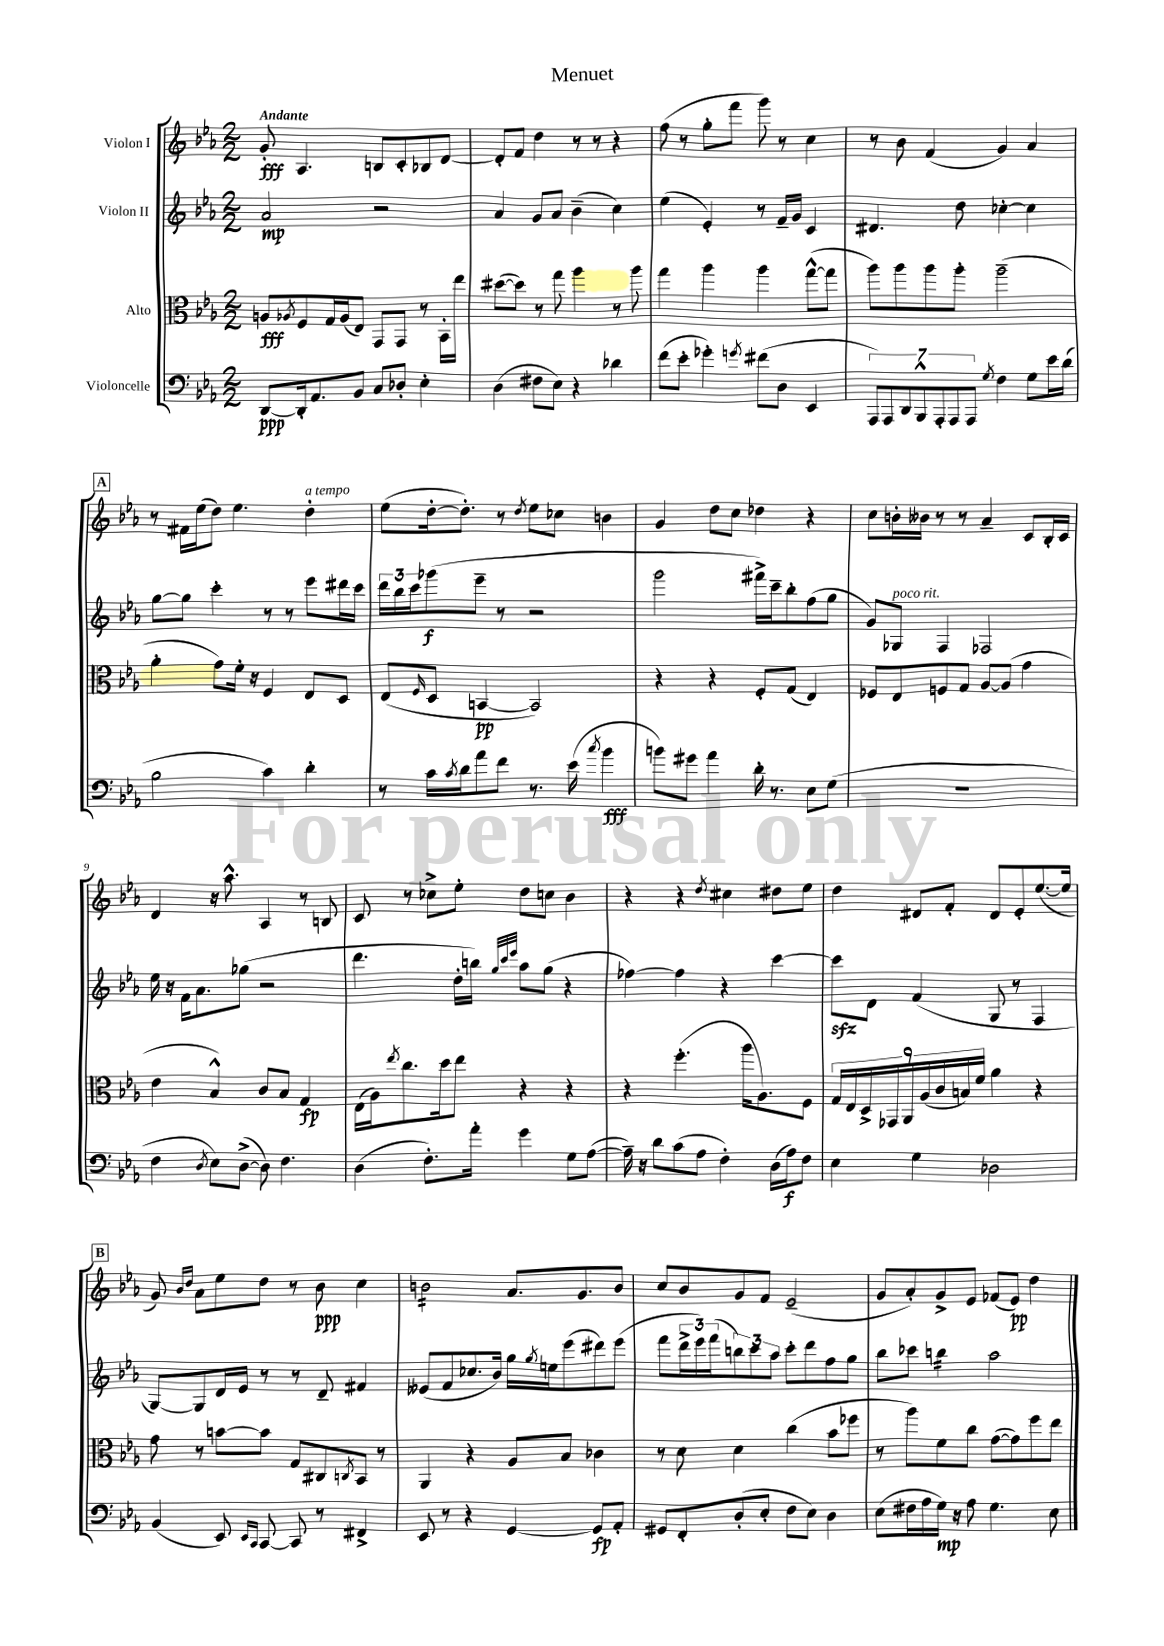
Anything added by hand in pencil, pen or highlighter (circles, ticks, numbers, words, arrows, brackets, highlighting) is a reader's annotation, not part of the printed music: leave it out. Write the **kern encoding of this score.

**kern	**kern	**kern	**kern
*staff4	*staff3	*staff2	*staff1
*clefF4	*clefC3	*clefG2	*clefG2
*k[b-e-a-]	*k[b-e-a-]	*k[b-e-a-]	*k[b-e-a-]
*M2/2	*M2/2	*M2/2	*M2/2
[8DD/L	8A/L	2a-/	8g'/
.	8qA-/	.	.
16DD'/]k	8F/	.	4.A-/
8.AA-/	.	.	.
.	16G/L	.	.
.	(16A-/J	.	.
8BB-/J	8E-/J)	.	.
8C/L	8GG/L	2r	8B/L
8D-'/J	8GG/J	.	8c'/
4E-'\	8r	.	8B-/
.	16BB-'\LL	.	[8d/J
.	16ee-\JJ	.	.
=	=	=	=
(4D\	([8dd#\L	4a-/	8d'/]L
.	8dd#\]J)	.	8f/J
8F#\L	8r	8g/L	4dd\
8E-\J)	8gg\	8a-/J	.
4r	4aa-\	(4b-~\	8r
.	.	.	8r
4d-\	8r	4cc\)	4r
.	8aa-\	.	.
=	=	=	=
(8f\L	4gg\	(4ee-\	(8ff\
8e-'\J	.	.	8r
4g-'\)	4aa-\	4e-'/)	8gg'\L
.	.	.	8fff\J
8qg/	.	.	.
(8f#\L	4aa-\	8r	8ggg\)
8D\J	.	16f~/LL	8r
.	.	16g/JJ	.
4EE-/	([8gg^^\L	4c/	4cc\
.	8gg\]J	.	.
=	=	=	=
14AAA-/L)	8aa-\L)	4.d#/	8r
14AAA-/	.	.	.
.	8aa-\	.	8b-\
14DD/	.	.	.
14BBB-^^/	.	.	.
.	8aa-\	.	(4f/
14AAA-'/	.	.	.
14AAA-/	.	.	.
.	8aa-'\J	8dd\	.
14AAA-/J	.	.	.
8qG/	.	.	.
4F\	(2aa-~\	[4cc-'\	4g/)
8G\L	.	4cc-\]	4a-/
16e-\L	.	.	.
(16d\JJ	.	.	.
=	=	=	=
2B-\	4a-'\	[8gg\L	8r
.	.	8gg\]J	16f#\LL
.	.	.	(16ee-\J
.	8g\L)	4ccc'\	8dd\J)
.	16f'\Jk	.	4.ee-\
.	16r	.	.
4c\)	4F/	8r	.
.	.	8r	.
4d'\	8E-/L	8eee-\L	4dd'\
.	8D/J	16ddd#\L	.
.	.	16ccc\JJ	.
=	=	=	=
8r	(8E-/L	24ddd\LL	(8ee-\L
.	.	24bb-\	.
.	.	24ccc\J	.
.	16qqF/	.	.
16c\LL	8D/J	(8ggg-\	[16dd'\k
8qc/	.	.	.
16d\J	.	.	8.dd'\]J)
8a-\	[4BB/	8eee-~\J	.
8f\J	.	8r	8r
.	.	.	8qdd/
8.r	2BB/])	2r	8ee-\L
.	.	.	8cc-\J
(16e-\	.	.	.
8qcc/	.	.	.
4b-\	.	.	4b\
=	=	=	=
8b\L)	4r	2ggg\	4g/
8g#\J	.	.	.
4a-\	4r	.	8dd\L
.	.	.	8cc\J
16d'\	8F'/L	16fff#^\LL)	4dd-\
8.r	.	16ccc~\J	.
.	(8G/J	8bb-'\	.
8E-\L	4E-/)	(8ff\	4r
(8G\J	.	8gg\J	.
=	=	=	=
1r	8F-/L	8g/L)	8cc\L
.	8E-/	8G-/J	16b'\L
.	.	.	16b--\JJ
.	8F/	4F/	8r
.	8G/J	.	8r
.	[8A-/L	2F-/	4a-~/
.	(8A-/]J	.	.
.	4g\	.	8c/L
.	.	.	16B-'/L
.	.	.	16c/JJ
=	=	=	=
4F\	4e-\	16ee-\	4d/
.	.	16r	.
.	.	16f\LK	.
.	.	8.a-\	.
8qD/	.	.	.
8E-\L)	4B-^^/)	.	16r
.	.	.	8.aa-^^\
([8D^\J	.	(8gg-\J	.
8D\])	8c/L	2r	4A-/
4.F\	8B-/J	.	.
.	4G/	.	8r
.	.	.	8B/
=	=	=	=
(4D\	(16E-\LL	4.ddd\	8c/
.	16A-\J)	.	.
.	8qee-/	.	.
.	8.cc\	.	8r
8.F'\L)	.	.	8cc-^\L
.	16dd\k	.	.
.	8ee-\J	16dd'\LL	8ee-'\J
16a-'\Jk	.	16bb\JJ)	.
.	.	32qqgg/LLL	.
.	.	32qqccc/	.
.	.	32qqeee-/JJJ	.
4g\	4r	8aa-\L	8dd\L
.	.	(8gg\J	8cc\J
8G\L	4r	4r	4b-\
([8A-\J	.	.	.
=	=	=	=
16A-~\])	4r	[4ff-\)	4r
16r	.	.	.
8d\L	.	.	.
(8c\	(4.ff'\	4ff-\]	4r
8A-\J	.	.	.
.	.	.	8qdd/
4F'\)	.	4r	4cc#\
.	16aa-\LK	.	.
.	8.A-\)	.	.
(16D\LL	.	[4ccc\	8dd#\L
16A-\J)	.	.	.
8F\J	8F\J	.	8ee-\J
=	=	=	=
4E-\	18G/LL	8ccc\]L	4dd\
.	18E-/	.	.
.	18D^/	.	.
.	.	8d\J	.
.	18GG-/	.	.
.	18AA-/	.	.
4G\	.	(4f/	8d#/L
.	(18A-/	.	.
.	18c/	.	.
.	.	.	8f'/J
.	18B/)	.	.
.	18f/JJ	.	.
2D-\	4a-\	8G/	8d#/L
.	.	8r	8e-'/
.	4r	4F/	([8.ee-/
.	.	.	16ee-/]Jk
=	=	=	=
(4BB-/	8g\	[8G/L)	8g/)
.	.	.	16qqb-/LL
.	.	.	16qqdd/JJ
.	8r	8G/]	8a-\L
8EE-/)	[8b\L	16d/L	8ee-\
.	.	16e-/JJ	.
16qqEE-/LL	.	.	.
16qqCC/JJ	.	.	.
[8CC/	8b\]J	8r	8dd\J
8CC/]	8G/L	8r	8r
8r	8C#/	8d~/	8b-\
.	8qC/	.	.
4FF#^/	8BB-/J	4f#/	4cc\
.	8r	.	.
=	=	=	=
8EE-/	4AA-/	(8e--/L	2b\
8r	.	8f/	.
4r	4r	8.cc-/	.
.	.	16b-/Jk)	.
[4GG/	8A-/L	16gg\LL	8.a-/L
.	.	8qgg/	.
.	.	16ee\J	.
.	8B-/J	(8eee-\	.
.	.	.	8.g/
8GG/]L	4c-\	8ddd#\)	.
8AA-'/J	.	(8eee-\J	8b/J
=	=	=	=
8GG#/L	8r	8fff\L	8cc/L
8FF'/	8d\	24ddd^\L	8b-/
.	.	24eee-\)	.
.	.	(24fff\J	.
(8D'/	4d\	12bb\)	8g/
.	.	12ccc\	.
8E-'/J	.	.	8f/J
.	.	12aa-\J	.
8F\L	(4cc\	8ccc'\L	(2e-~/
8E-\J)	.	8ddd\	.
4D\	8b-\L	8ff\	.
.	8ff-\J	8gg\J	.
=	=	=	=
(8E-\L	8r	8bb-\L	8g/L
16F#\L	8aa-\L)	8ccc-\J	8a-'/)
16A-\	.	.	.
16G\JJ)	8f\	4bb\	8g^/
16r	.	.	.
8A-\	8cc\J	.	8e-/J
4.G\	([8g\L	2aa-\	(8f-/L
.	8g\])	.	8e-/J)
.	8ff\	.	4dd\
8E-\	8ee-\J	.	.
==	==	==	==
*-	*-	*-	*-
